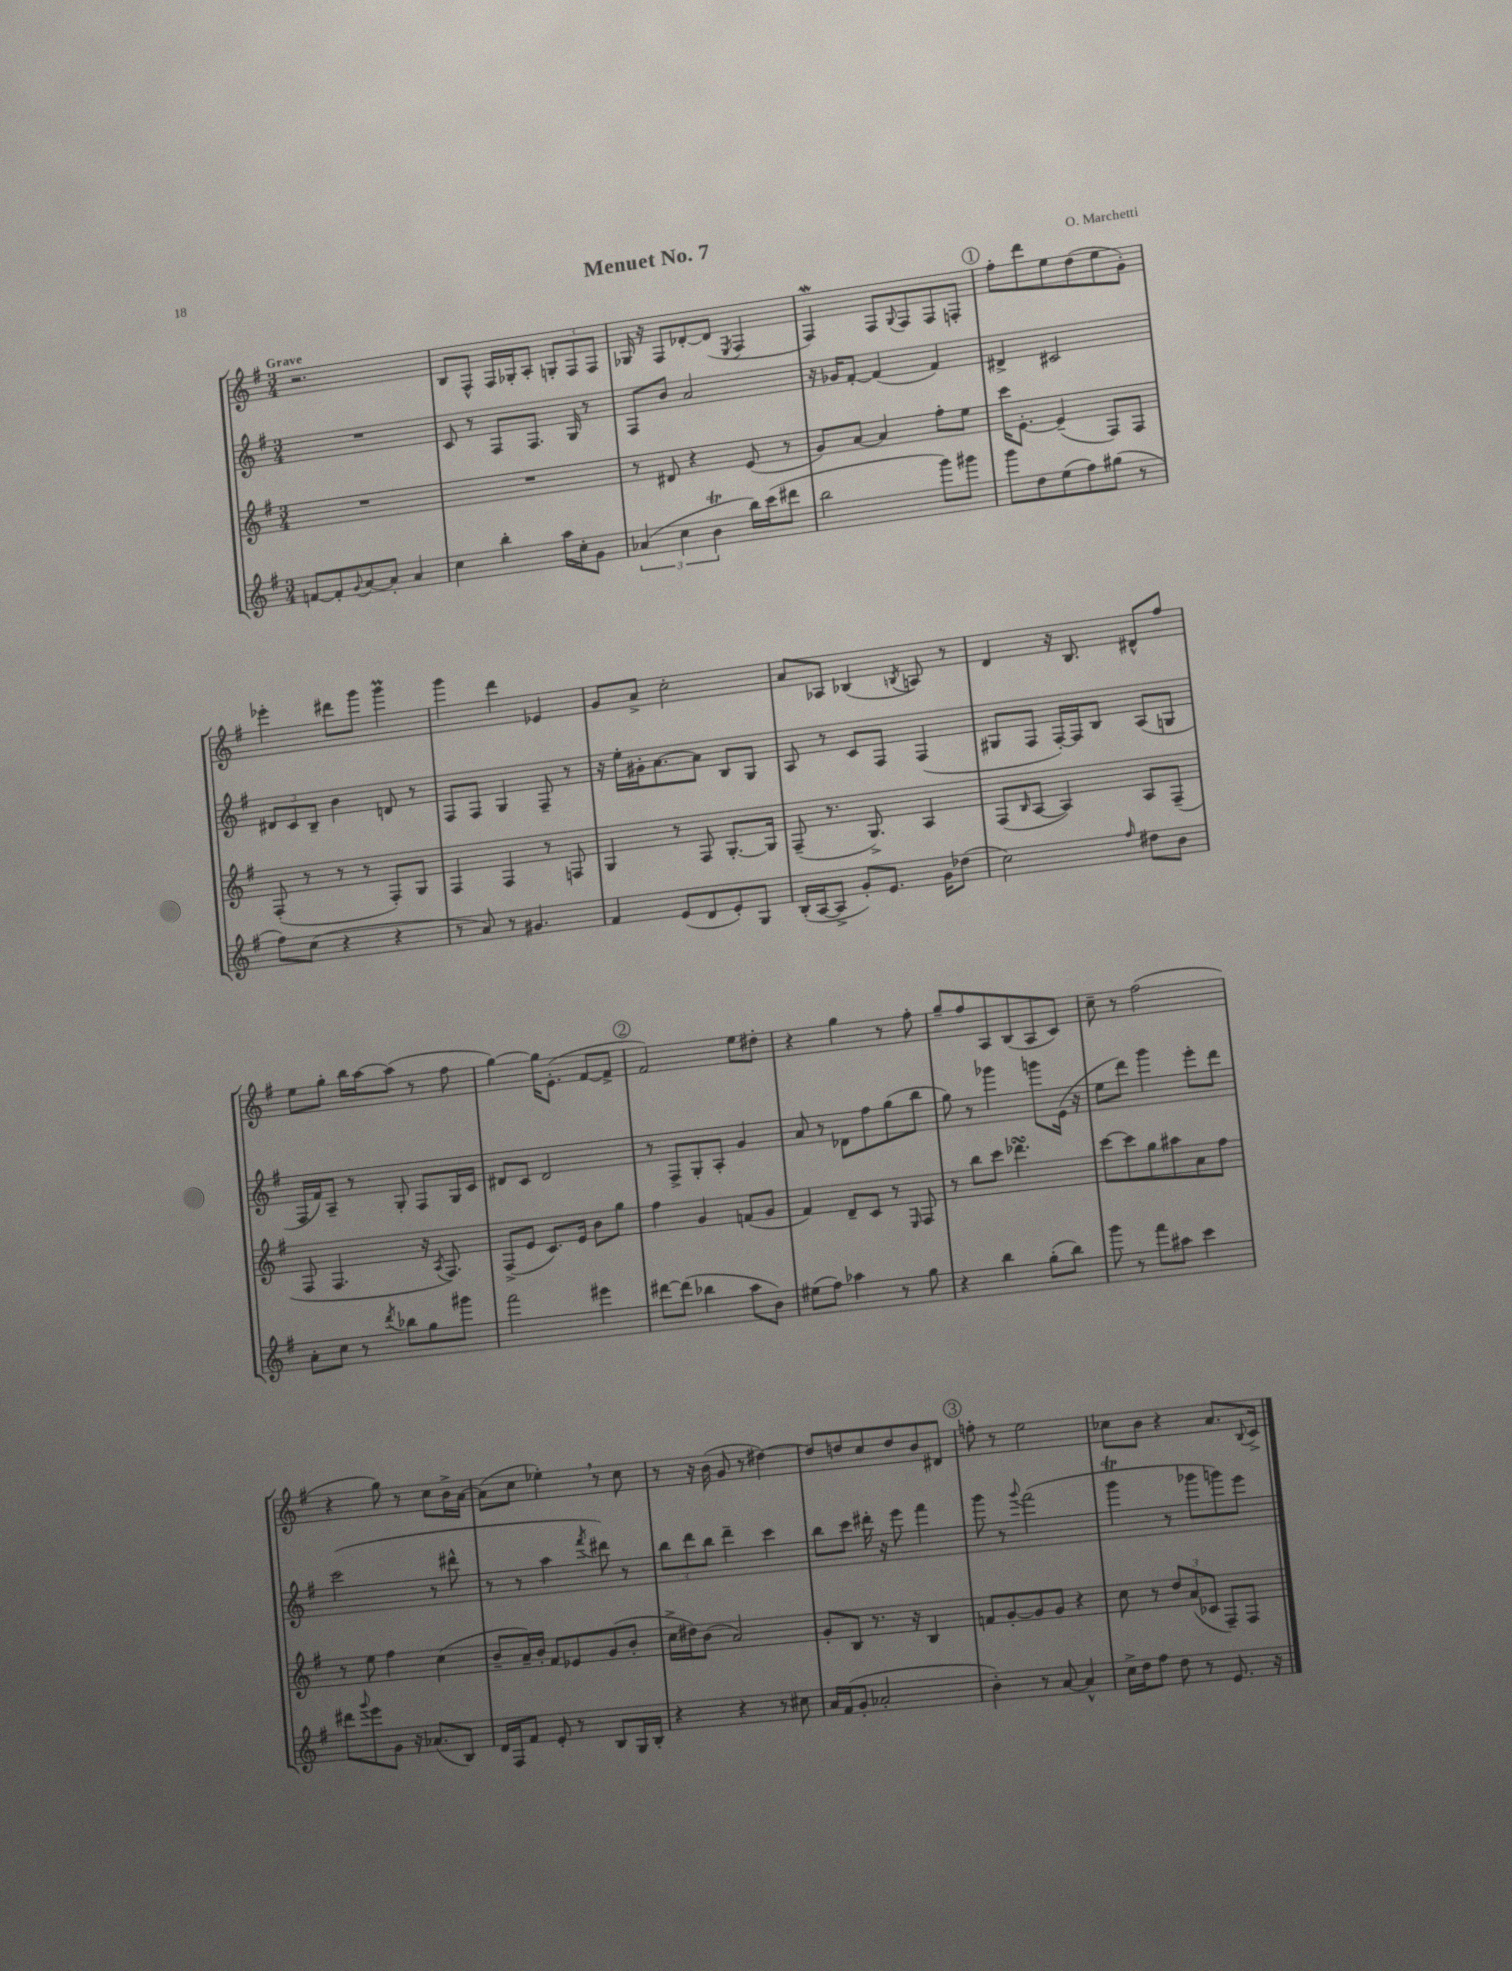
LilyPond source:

\header { title = "Menuet No. 7" composer = "O. Marchetti" }
<<
\new StaffGroup <<
\new Staff = "s0" {
    \clef treble \key g \major \numericTimeSignature \time 3/4 \tempo "Grave"
    r2. |
    b8 fis8-^ fis16 ges16-. a8-. \tuplet 3/2 { g8-. fis8 fis8 } |
    ges16 r16 fis8 des'8~-. des'8( \acciaccatura { e8 } fis4 |
    fis4\mordent) fis8 \appoggiatura { g8 } fis8 fis8 f8-. |
    \mark \markup { \circle "1" } fis''8-. d'''8 e''8 d''8( e''8 g'8-.) |
    ees'''4-. dis'''8 g'''8 g'''4\prall |
    g'''4 d'''4 ees'4 |
    g'8 a'8-> c''2-. |
    a'8 aes8 bes4( \acciaccatura { b8 } a8) r8 |
    d'4 r16 b8. dis'8-^ fis''8 |
    e''8 g''8-. b''16 a''16~ a''8( r8 fis''8 |
    g''4~) g''16 e'8.-.( fis'8~ fis'8-> |
    \mark \markup { \circle "2" } fis'2) e''8 dis''8-. |
    r4 g''4 r8 fis''8-. |
    g''8-- fis''8 a8 b8( a8 c'8) |
    c''8-- r8 fis''2( |
    r4 g''8) r8 c''8 b'16-> a'16~ |
    a'8( c''8 ees''4-.) \breathe r8 c''8 |
    r8 r16 b'16( g'8 r8 dis''4~) |
    dis''8 d''8 c''8 d''8 b'8 dis'8 |
    \mark \markup { \circle "3" } f''8-. r8 e''2 |
    ces''8 b'8 r4 a'8. \appoggiatura { b8 } c'16-> \bar "|." |
}
\new Staff = "s1" {
    \clef treble \key g \major \numericTimeSignature \time 3/4
    R2. |
    c'8 r8 fis8 fis8. g16 r8 |
    fis8 b'8 a'2 |
    r16 ges'16 fis'8~-. fis'4( fis'4) |
    \mark \markup { \circle "1" } dis'4-> cis'2 |
    \tuplet 3/2 { dis'8 c'8 b8-- } b'4 d'8 r8 |
    fis8 fis8 g4 fis8-- r8 |
    r16 e''16-. gis'16-. a'8.~ a'8 b8 g8 |
    a8 r8 c'8 fis8 fis4( |
    gis8 fis8 fis16~-.) fis16 b8 a8( g8 |
    fis16 fis'16) a8-- r8 g8-. fis8 g16 c'16 |
    dis'8 c'8 dis'2 |
    \mark \markup { \circle "2" } r8 fis8-> g8-. a8-. g'4 |
    a'8 r8 des'8 fis''8 g''8( b''8 |
    g''8) r8 ges'''4 g'''8 e'16( r16 |
    e''8 d'''8) g'''4 e'''8-. d'''8 |
    c'''2( r8 dis'''8-^ |
    r8 r8 a''4 \acciaccatura { fis'''8 } dis'''8) r8 |
    \tuplet 3/2 { b''8 d'''8 b''8 } d'''4-- c'''4 |
    b''8 c'''8 dis'''16-. r16 e'''8 fis'''4 |
    \mark \markup { \circle "3" } g'''8 r8 \appoggiatura { g'''8 } fis'''2( |
    g'''4\trill r8 ges'''8 g'''8) e'''8 \bar "|." |
}
\new Staff = "s2" {
    \clef treble \key g \major \numericTimeSignature \time 3/4
    R2. |
    R2. |
    r8 dis'8 r4 e'8( r8 |
    g'8) a'8~ a'4 fis''8-. e''8 |
    \mark \markup { \circle "1" } c'''16 e'8.~-. e'4--( fis8) fis8 |
    fis8-.( r8 r8 r8 fis8-.) g8 |
    fis4 fis4 r8 f8 |
    g4 r8 fis8 g8.~-. g16 |
    fis8--( r8. g8.->) a4 |
    fis8( \grace { b16 } a8~ a4) a8 fis8--( |
    fis8 fis4. r16 \acciaccatura { a8 } fis8.) |
    fis8->( e'8 c'8.) e'16 b'8 g''8 |
    \mark \markup { \circle "2" } fis''4 g'4 f'8( g'8 |
    fis'4) d'8-- c'8 r8 \grace { e16 } fis8 |
    r8 b''8 c'''8 des'''4.\turn |
    c'''8~ c'''8 g''8 ais''8 a'8 fis''8 |
    r8 e''8 fis''4 c''4( |
    b'8-- a'16--) b'16-. fis'8 ees'8 g'8( b'8-. |
    c''16-> dis''16) b'8( a'2) |
    g'8-. b8 r8. r16 b4 |
    \mark \markup { \circle "3" } f'8 g'8~-. g'8 g'8 r4 |
    c''8 r8 \tuplet 3/2 { d''8 a'8( ces'8 } fis8--) fis8 \bar "|." |
}
\new Staff = "s3" {
    \clef treble \key g \major \numericTimeSignature \time 3/4
    f'8~ f'8-. \appoggiatura { g'8 } a'8~ a'8-. a'4 |
    c''4 b''4-. a''16 c''16-. g'8 |
    \tuplet 3/2 { aes'4( c''4 b'4\trill } b''16) c'''16( dis'''8 |
    b''2 g'''8) gis'''8 |
    \mark \markup { \circle "1" } g'''8 d''8 e''8( fis''8) gis''8( r8 |
    fis''8) c''8( r4 r4 |
    r8 a'8) r8 gis'4. |
    fis'4 e'8( d'8 e'8-.) g8 |
    b16-.( a16~ a8-> g'8-.) e'8. g'16 des''8( |
    c''2) \grace { fis''16 } dis''8 b'8 |
    a'8-. c''8 r8 \acciaccatura { d'''8 } bes''8 g''8 gis'''8 |
    fis'''2 eis'''4 |
    \mark \markup { \circle "2" } dis'''8~ dis'''8( bes''4 a''8 b'8) |
    eis''8( fis''8) aes''4 r8 g''8 |
    r4 b''4 g''8-.( b''8) |
    g'''8 r8 fis'''8 ais''8 c'''4 |
    dis'''8 \appoggiatura { g'''8 } e'''8 g'8 r16 aes'8.( b8) |
    d'16 fis16 fis'8 e'8-. r8 b8 g16 b16-. |
    r4 r4 r8 cis''8 |
    a'16 fis'16( g'8-. aes'2-. |
    \mark \markup { \circle "3" } b'4-.) r8 a'8~ a'4-^ |
    c''16-> d''16 fis''8 d''8 r8 e'8. r16 \bar "|." |
}
>>
>>
\layout { \context { \Score \remove "Bar_number_engraver" } }
